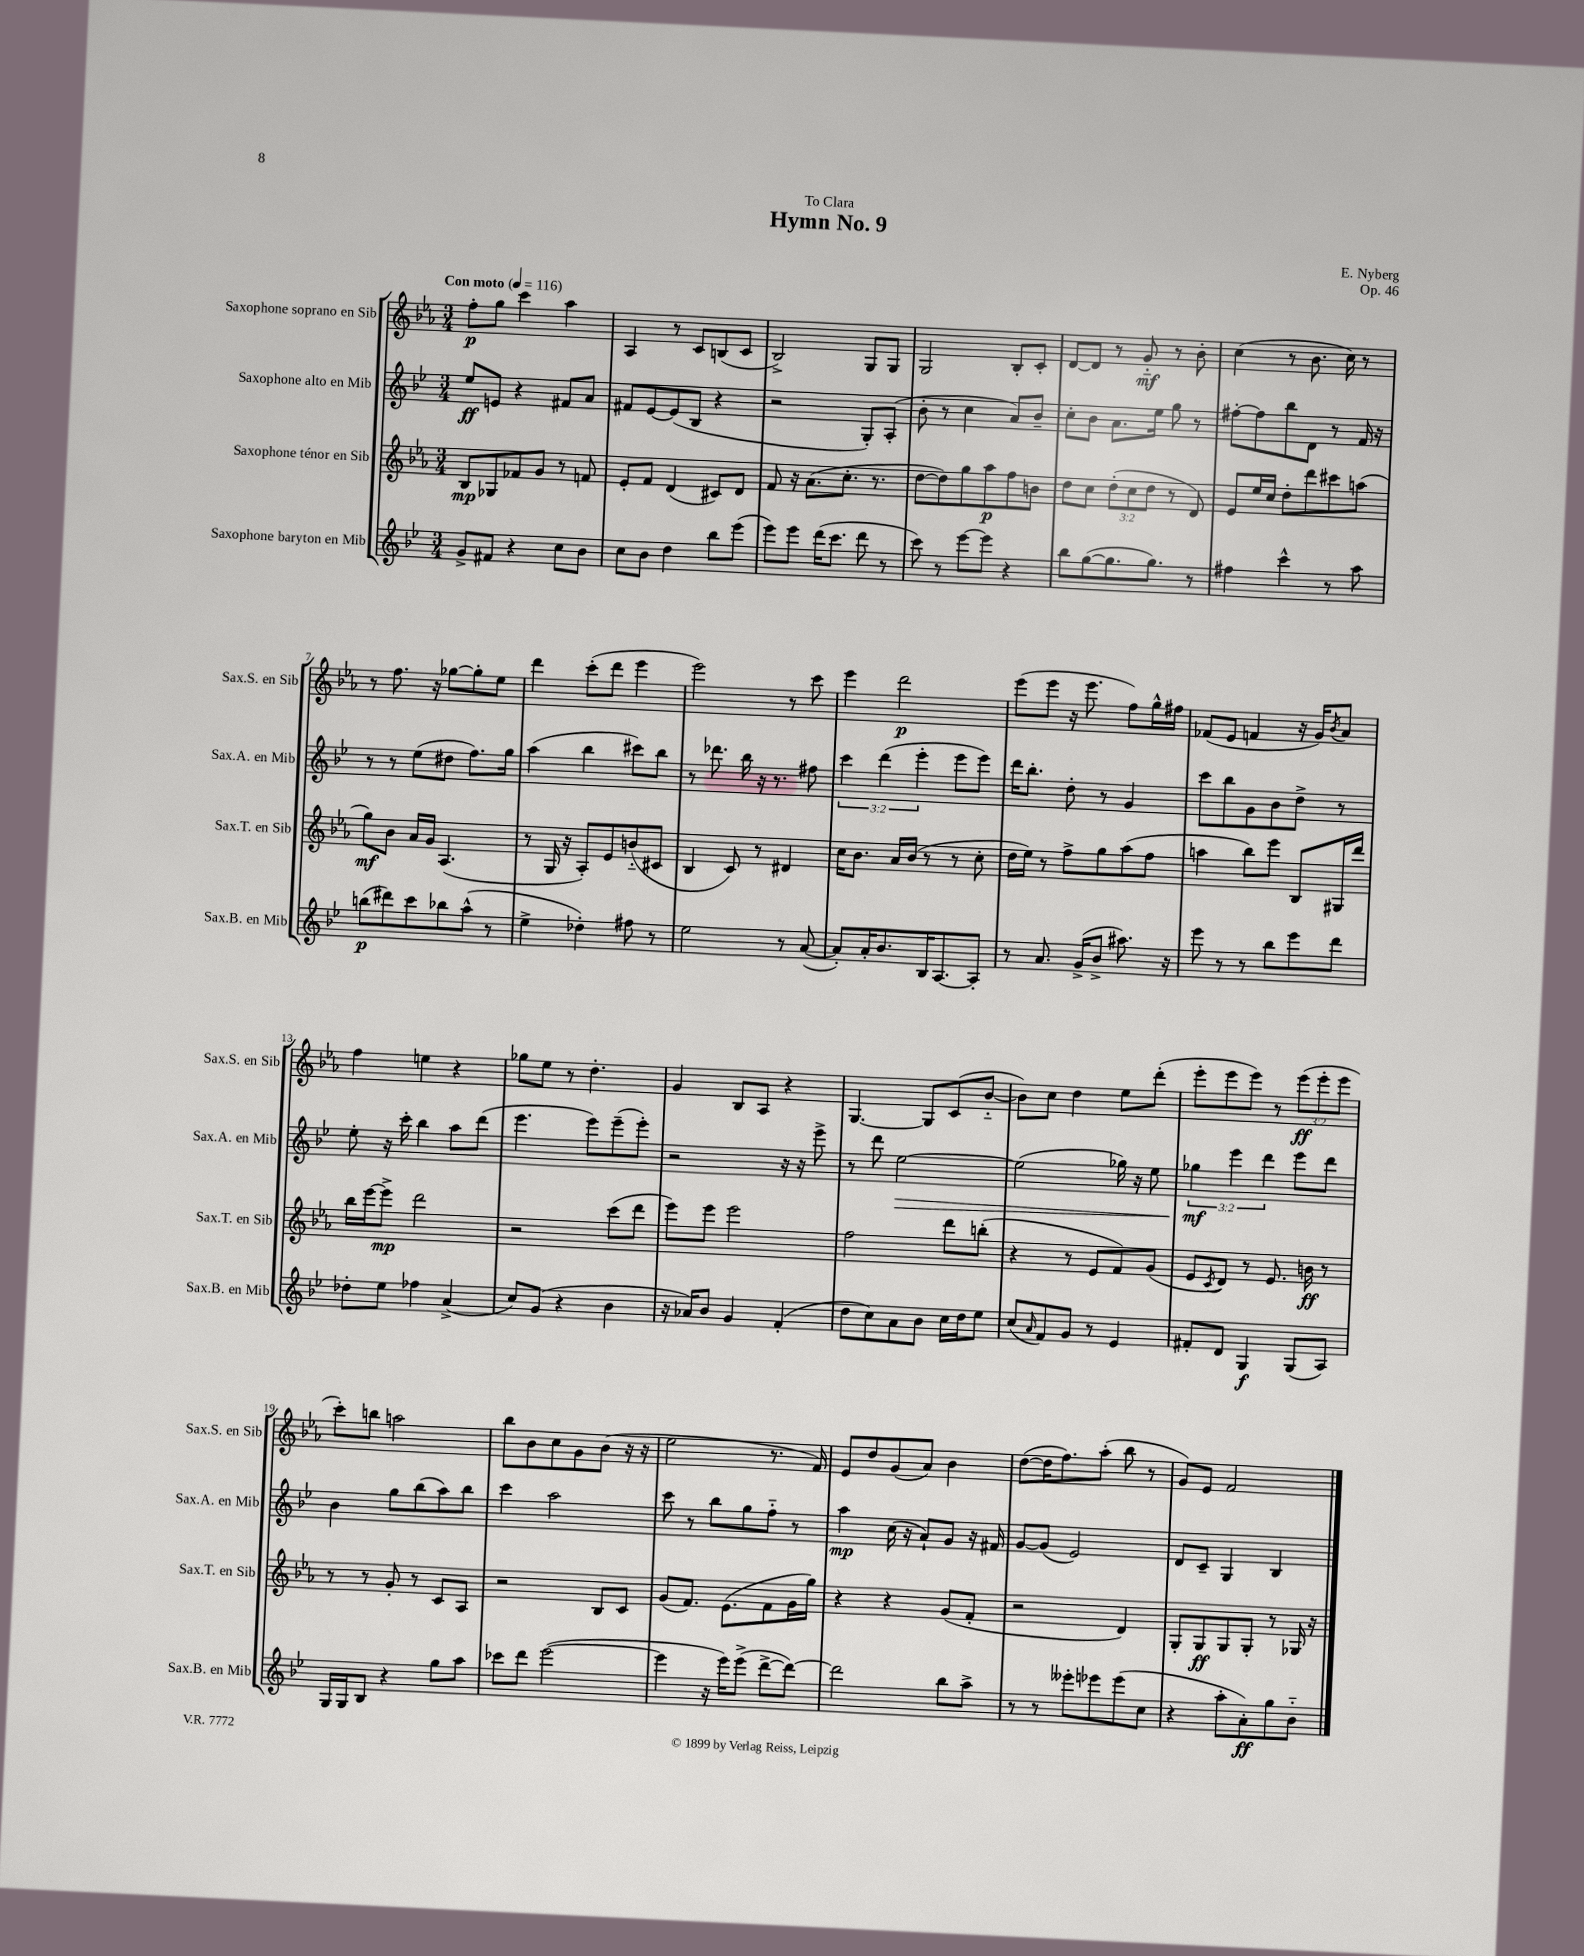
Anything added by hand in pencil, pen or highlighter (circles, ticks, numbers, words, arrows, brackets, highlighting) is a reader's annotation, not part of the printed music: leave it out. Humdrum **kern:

**kern	**kern	**kern	**kern
*staff4	*staff3	*staff2	*staff1
*clefG2	*clefG2	*clefG2	*clefG2
*k[b-e-]	*k[b-e-a-]	*k[b-e-]	*k[b-e-a-]
*M3/4	*M3/4	*M3/4	*M3/4
*MM116	*MM116	*MM116	*MM116
8g^/L	8B-/L	8ee-/L	8ff'\L
8f#/J	8G-/	8e/J	8gg\J
4r	8f-/	4r	4ccc\
.	8g/J	.	.
8cc\L	8r	8f#/L	4aa-\
8b-\J	8f/	8a/J	.
=	=	=	=
8cc\L	8e-'/L	8f#/L	4A-/
8b-\J	8f/J	[8e-/	.
4dd\	(4d/	(8e-/]	8r
.	.	8B-/J	8c/L
8bb-\L	8c#/L)	4r	(8B/
(8eee-\J	8d/J	.	8c/J
=	=	=	=
8eee-\L)	8f/	2r	2B-^/)
8eee-\J	16r	.	.
.	(8.a-\L	.	.
(16ddd\LK	.	.	.
8.ccc\J	.	.	.
.	8.cc'\J	.	.
8ddd\	.	8G'/L)	8G/L
.	8.r	.	.
8r	.	(8A'/J	8G/J
=	=	=	=
8ccc\)	[8dd\L	8b-'\	2G/
8r	8dd\])	8r	.
[8eee-\L	8gg\	4cc\	.
8eee-\]J	8aa-\	.	.
4r	8ff\	8a/L)	8B-'/L
.	8b\J	8b-~/J	8c'/J
=	=	=	=
8bb-\L	8dd\L	8cc'\L	[8d/L
([8gg\	8cc\J	8b-\J	8d/]J
8.gg\]	(12dd'\L	8.a\L	8r
.	12cc\	.	.
.	.	.	8g'~/
.	12dd\J	.	.
8.gg\J)	.	16ee-\Jk	.
.	8r	8gg\	8r
8r	8d/)	8r	8b-'\
=	=	=	=
4ff#\	8e-/L	[8ff#'\L	(4cc\
.	16ee-/L	8ff#\]	.
.	16cc/JJ	.	.
4ccc^^\	8dd'\L	8bb-\	8r
.	8ddd\	8d\J	8.b-\
8r	8ccc#\	8r	.
.	.	.	16cc\)
8aa\	(8aa\J	16f/	8r
.	.	16r	.
=	=	=	=
(8bb\L	8gg\L)	8r	8r
8ddd#\)	8b-\J	8r	8.ff\
8ccc\	16a-/LL	(8ee-\L	.
.	16g/JJ	.	16r
8bb-\	(4.A-/	8dd#\J	[8gg-\L
(8aa^^\J	.	8.ff\L)	8gg-'\]
8r	.	.	8ee-\J
.	.	16gg\Jk	.
=	=	=	=
4ee-^\	8r	(4aa\	4ddd\
.	16G/	.	.
.	16r	.	.
4dd-'\)	8A-'/L)	4bb-\	(8ccc'\L
.	8e-/	.	8ddd\J
8ff#\	(8b'~/	8ccc#\L)	4eee-\
8r	8c#/J	8bb-\J	.
=	=	=	=
2ee-\	4B-/	8r	2eee-\)
.	.	8.ddd-\	.
.	8c/)	.	.
.	.	16bb-\	.
.	8r	16r	.
.	.	8.r	.
8r	4d#/	.	8r
([8a/	.	8ff#\	8ccc\
=	=	=	=
8a'/]L)	16cc\LK	6ccc\	4eee-\
.	8.b-\J	.	.
16a'/K	.	.	.
.	.	(6ddd\	.
8.b-/	.	.	.
.	16a-/LL	.	2ddd\
.	(16b-/JJ	.	.
.	.	6eee-'\	.
16B-/K	8r	.	.
[8.A/	.	.	.
.	8r	8eee-\L	.
8A'/]J	8cc'\	8eee-\J)	.
=	=	=	=
8r	16dd\LL	16ddd\LK	(8eee-\L
.	16ee-\JJ)	8.bb-'\J	.
8.a/	8r	.	8eee-\J
.	8ff^\L	8dd'\	16r
(16g^/LK	.	.	8.eee-\
8b-^/J	8gg\	8r	.
8.aa#\)	(8aa-\	4g/	8ff\L)
.	8ff\J	.	16gg^^\L
16r	.	.	16ff#\JJ
=	=	=	=
8eee-\	4aa\	8ccc\L	(8f-/L
8r	.	8bb-\	8e-/J
8r	8bb-\L)	8g\	4f/
8bb-\L	8eee-\J	8b-\	.
8eee-\	8B-/L	8dd^\J	16r
.	.	.	16g/LK)
.	.	.	8qb-/
8ddd\J	16G#/L	8r	8a-/J
.	16ddd/JJ	.	.
=	=	=	=
8dd-'\L	16bb-\LL	8ee-'\	4ff\
.	[16eee-\J	.	.
8ee-\J	8eee-^\]J	16r	.
.	.	16ccc'\	.
4ff-\	2ddd\	4bb-\	4ee\
(4a^/	.	8aa\L	4r
.	.	(8ddd\J	.
=	=	=	=
8cc/L)	2r	4.eee-\	8gg-\L
(8g/J	.	.	8ee-\J
4r	.	.	8r
.	.	8eee-\L)	4.dd'\
4b-\	(8ccc\L	(8eee-~\	.
.	8ddd\J	8eee-'\J)	.
=	=	=	=
16r	8eee-\L)	2r	4g/
16a-/LK)	.	.	.
8b-/J	8eee-\J	.	.
4g/	2eee-\	.	8B-/L
.	.	.	8A-/J
(4f'/	.	16r	4r
.	.	16r	.
.	.	8eee-^\	.
=	=	=	=
8dd\L	2ff\	8r	[4.G/
8cc\)	.	8ddd\	.
8a\	.	[2ee-\	.
8b-\J	.	.	8G/]L
16cc\LL	8ddd\L	.	(8c/
16dd\J	.	.	.
8ee-\J	(8bb'\J	.	[8b-'~/J
=	=	=	=
(8cc/L	4r	(2ee-\]	8b-\]L)
16qqa/	.	.	.
8f/)	.	.	8cc\J
8g/J	8r	.	4dd\
8r	8e-/L	.	.
4e-/	8f/)	16gg-\)	8ee-\L
.	.	16r	.
.	(8g/J	8ee-\	(8ddd'\J
=	=	=	=
8f#'/L	8e-/L	6gg-\	8eee-'\L
.	8qc/	.	.
8d/J	8d/J)	.	8eee-\
.	.	6eee-\	.
4G/	8r	.	8eee-\J)
.	.	6ddd\	.
.	8.e-/	.	8r
(8G/L	.	8eee-\L	(12eee-\L
.	16b\	.	.
.	.	.	12eee-'\
8A/J)	8r	8ddd\J	.
.	.	.	12eee-\J
=	=	=	=
16G/LL	8r	4b-\	8ccc'\L)
16G/J	.	.	.
8B-/J	8r	.	8bb\J
4r	8g'/	8gg\L	2aa\
.	8r	(8bb-\	.
8gg\L	8c/L	8aa\)	.
8aa\J	8A-/J	8bb-\J	.
=	=	=	=
8ccc-\L	2r	4ccc\	8bb-\L
8ddd\J	.	.	8b-\
([2eee-\	.	2aa\	8cc\
.	.	.	8g\
.	8B-/L	.	(8b-\J
.	8c/J	.	16r
.	.	.	16r
=	=	=	=
4eee-\]	(8g/L	8ccc\	2ee-\
.	8.f/J)	8r	.
16r	.	8bb-\L	.
16eee-\LK)	(8.e-\L	.	.
(8eee-^\J	.	8gg\	.
[8ddd^\L	8f\	8ff'~\J	8.r
8ddd\_J)	16g\L	8r	.
.	16gg\JJ)	.	16f/)
=	=	=	=
2ddd\]	4r	4aa\	8e-/L
.	.	.	8dd/
.	4r	(16cc\	(8g/
.	.	16r	.
.	.	8a`/L)	8a-/J)
8bb-\L	(8g/L	8g/J	4b-\
8aa^\J	8f'/J	16r	.
.	.	16f#/	.
=	=	=	=
8r	2r	[8g/L	([8dd\L
8r	.	(8g/]J	16dd\]K
.	.	.	8.ff\)
8eee--'\L	.	2e-/)	.
8eee-\	.	.	(8aa-'\J
(8eee-\	4d/)	.	8bb-\
8cc\J	.	.	8r
=	=	=	=
4r	8G'/L	8d/L	8g/L)
.	8G/	8c~/J	8e-/J
8aa'\L	8G/	4G/	2f/
8a'\)	8G'/J	.	.
8gg\	8r	4B-/	.
8b-'~\J	16G-/	.	.
.	16r	.	.
==	==	==	==
*-	*-	*-	*-
